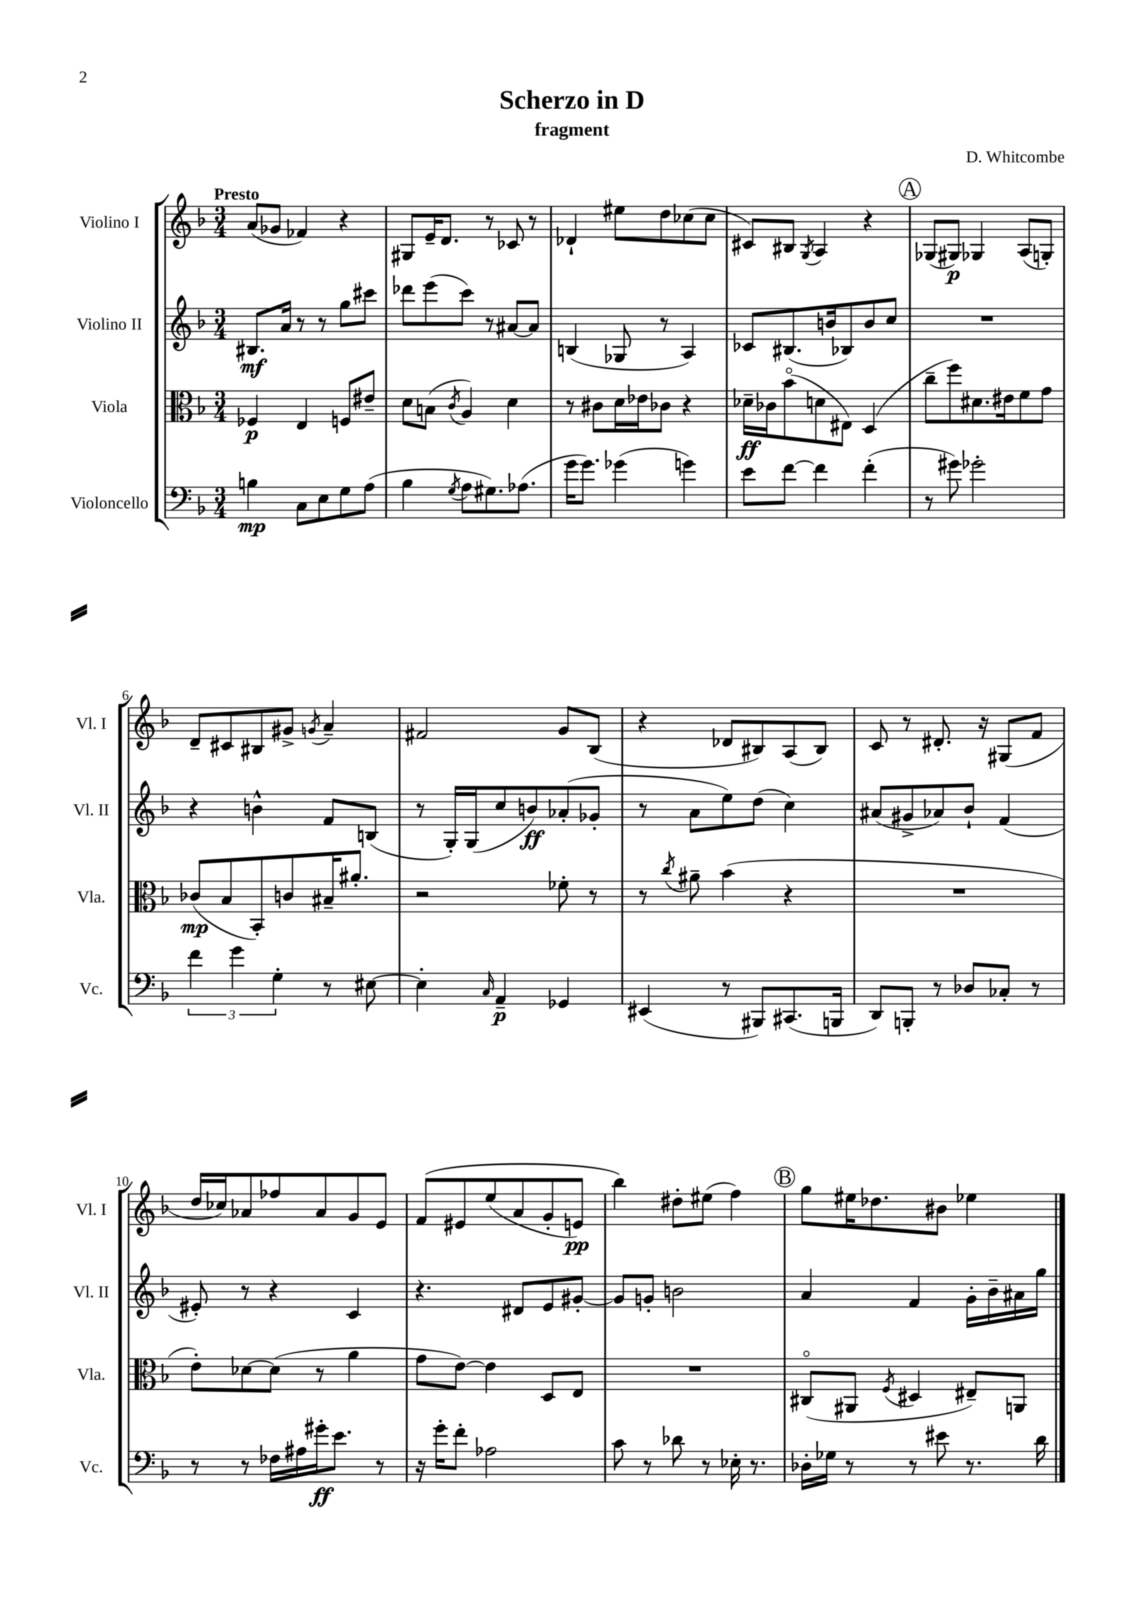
\header { title = "Scherzo in D" composer = "D. Whitcombe" subtitle = "fragment" }
<<
\new StaffGroup <<
\new Staff = "s0" \with { instrumentName = "Violino I" shortInstrumentName = "Vl. I" } {
    \clef treble \key f \major \numericTimeSignature \time 3/4 \tempo "Presto"
    \autoBeamOff a'8[( ges'8] fes'4) r4 |
    gis8[ e'16-- d'8.] r8 ces'8 r8 |
    des'4-! eis''8[ d''8 ces''8( ces''8] |
    cis'8[) bis8] \acciaccatura { g8 } a4 r4 |
    \mark \markup { \circle "A" } ges8[( gis8]\p) ges4 a8[( g8]-.) |
    d'8[-- cis'8 bis8 gis'8]-> \acciaccatura { g'8 } a'4-- |
    fis'2 g'8[ bes8]( |
    r4 des'8[ bis8) a8( bis8]) |
    c'8 r8 dis'8.-. r16 gis8[( f'8] |
    d''16[ ces''16) aes'8 fes''8 aes'8 g'8 e'8] |
    f'8[\( eis'8 e''8( a'8 g'8-. e'8]\pp) |
    bes''4\) dis''8[-. eis''8]( f''4) |
    \mark \markup { \circle "B" } g''8[ eis''16 des''8. bis'8] ees''4 \bar "|." |
}
\new Staff = "s1" \with { instrumentName = "Violino II" shortInstrumentName = "Vl. II" } {
    \clef treble \key f \major \numericTimeSignature \time 3/4
    \autoBeamOff bis8.[\mf a'16] r8 r8 g''8[ cis'''8] |
    des'''8[ e'''8( c'''8]) r8 ais'8[~ ais'8] |
    b4( ges8 r8 a4) |
    ces'8[ bis8.( b'16 bes8) b'8 c''8] |
    \mark \markup { \circle "A" } R2. |
    r4 b'4-^ f'8[ b8]( |
    r8 g16[-.) g16( c''8 b'8\ff) aes'8-.( ges'8]-. |
    r8 a'8[ e''8) d''8]( c''4) |
    ais'8[( gis'8-> aes'8) bes'8]-! f'4( |
    eis'8-.) r8 r4 c'4 |
    r4. dis'8[ e'8 gis'8]~-. |
    gis'8[ g'8]-. b'2 |
    \mark \markup { \circle "B" } a'4 f'4 g'16[-. bes'16-- ais'16 g''16] \bar "|." |
}
\new Staff = "s2" \with { instrumentName = "Viola" shortInstrumentName = "Vla." } {
    \clef alto \key f \major \numericTimeSignature \time 3/4
    \autoBeamOff fes4\p e4 f8[ eis'8]-- |
    d'8[ b8]( \acciaccatura { c'8 } a4) d'4 |
    r8 cis'8[ d'16 ees'16 ces'8] r4 |
    des'16[--\ff ces'16 bes'8\flageolet( d'8 eis8]) d4( |
    \mark \markup { \circle "A" } c''8[-- f''8) dis'8. eis'16 f'8 g'8] |
    ces'8[\mp( bes8 bes,8-.) c'8 bis16-- ais'8.]-. |
    r2 fes'8-. r8 |
    r8 \acciaccatura { c''8 } ais'8-- bes'4( r4 |
    R2. |
    e'8[-.) des'8~ des'8]( r8 a'4 |
    g'8[ e'8]~) e'4 d8[ e8] |
    R2. |
    \mark \markup { \circle "B" } cis8[\flageolet( ais,8] \acciaccatura { f8 } dis4 eis8[--) a,8] \bar "|." |
}
\new Staff = "s3" \with { instrumentName = "Violoncello" shortInstrumentName = "Vc." } {
    \clef bass \key f \major \numericTimeSignature \time 3/4
    \autoBeamOff b4\mp c8[ e8 g8 a8]( |
    bes4 \acciaccatura { g8 } a8[ gis8.) aes8.]( |
    g'16[ g'8.]) ges'4( g'4) |
    e'8[ f'8]~ f'4 f'4-.( |
    \mark \markup { \circle "A" } r8 gis'8) ges'2-. |
    \tuplet 3/2 { f'4 g'4 g4-. } r8 eis8~ |
    eis4-. \grace { c16 } a,4--\p ges,4 |
    eis,4( r8 bis,,8[) cis,8.( b,,16] |
    d,8[) b,,8]-. r8 des8[ ces8]-. r8 |
    r8 r8 fes16[ ais16 gis'16-.\ff e'8.] r8 |
    r16 g'16[-. f'8]-. aes2 |
    c'8 r8 des'8 r8 ees16-. r8. |
    \mark \markup { \circle "B" } des16[-. ges16] r8 r8 eis'8 r8. d'16 \bar "|." |
}
>>
>>
